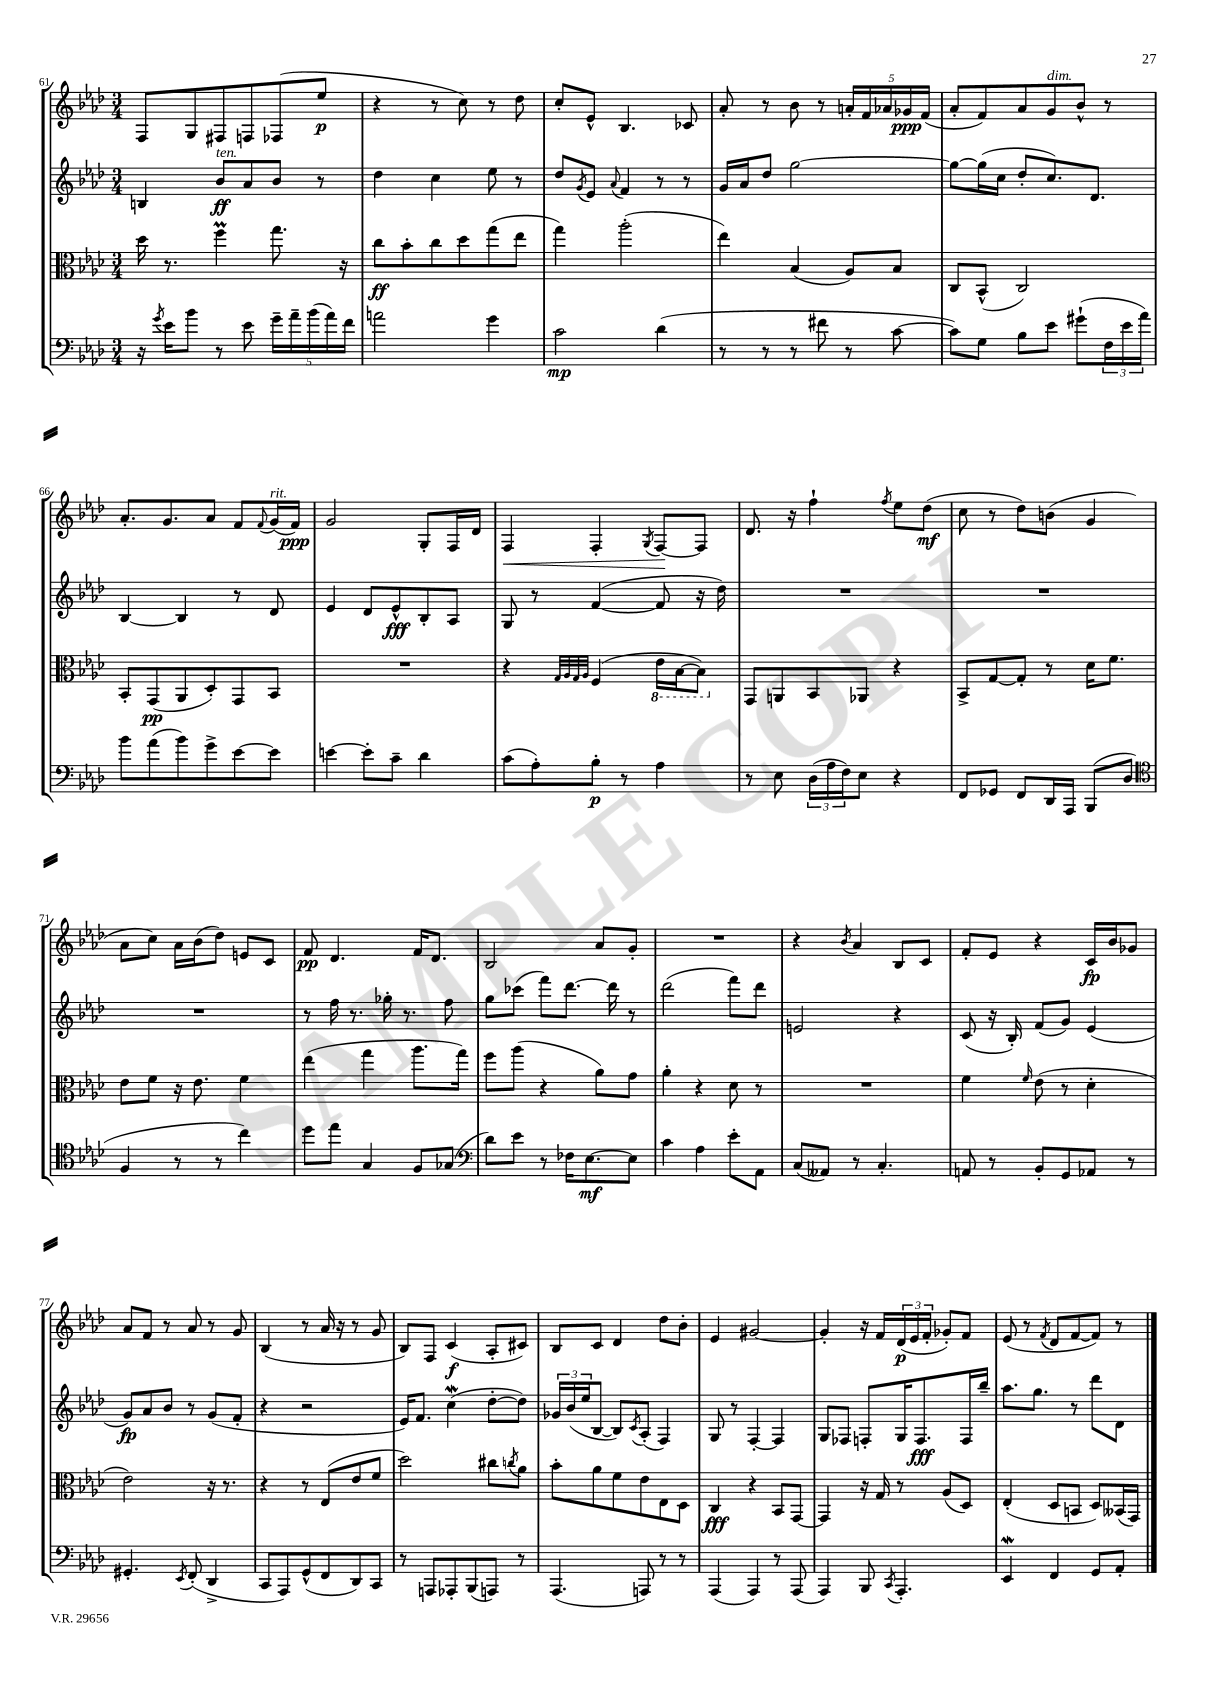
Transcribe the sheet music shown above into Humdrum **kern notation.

**kern	**dynam	**kern	**dynam	**kern	**dynam	**kern	**dynam
*part4	*part4	*part3	*part3	*part2	*part2	*part1	*part1
*staff4	*staff4	*staff3	*staff3	*staff2	*staff2	*staff1	*staff1
*clefF4	*	*clefC3	*	*clefG2	*	*clefG2	*
*k[b-e-a-d-]	*	*k[b-e-a-d-]	*	*k[b-e-a-d-]	*	*k[b-e-a-d-]	*
*M3/4	*	*M3/4	*	*M3/4	*	*M3/4	*
=61	=61	=61	=61	=61	=61	=61	=61
16r	.	16dd-\	.	4Bn/	.	8F/L	.
8qg/	.	.	.	.	.	.	.
16e-\KL	.	8.r	.	.	.	.	.
8b-\J	.	.	.	.	.	8G/	.
!	!	!	!	!LO:TX:a:i:t=ten.	!	!	!
8r	.	4ffM\	.	8b-/L	ff	8F#X/	.
8e-\	.	.	.	8a-/	.	8Fn/	.
20g~\LL	.	8.gg\	.	8b-/J	.	(8F-X/	.
20a-~\	.	.	.	.	.	.	.
(20b-\	.	.	.	.	.	.	.
.	.	.	.	8r	.	8ee-/J	p
20a-\)	.	.	.	.	.	.	.
.	.	16r	.	.	.	.	.
20f\JJ	.	.	.	.	.	.	.
=62	=62	=62	=62	=62	=62	=62	=62
2an\	.	8cc\L	ff	4dd-\	.	4r	.
.	.	8b-'\	.	.	.	.	.
.	.	8cc\	.	4cc\	.	8r	.
.	.	8dd-\	.	.	.	8cc\)	.
4g\	.	(8gg\	.	8ee-\	.	8r	.
.	.	8ee-\J	.	8r	.	8dd-\	.
=63	=63	=63	=63	=63	=63	=63	=63
2c\	mp	4gg\)	.	8dd-/L	.	8cc'/L	.
.	.	.	.	8qg/	.	.	.
.	.	.	.	8e-/J	.	8e-^^/J	.
.	.	.	.	8qqa-/	.	.	.
.	.	(2aa-'\	.	4f/	.	4.B-/	.
(4d-\	.	.	.	8r	.	.	.
.	.	.	.	8r	.	8c-X/	.
=64	=64	=64	=64	=64	=64	=64	=64
8r	.	4ee-\)	.	16g/LL	.	8a-'/	.
.	.	.	.	16a-/J	.	.	.
8r	.	.	.	8dd-/J	.	8r	.
8r	.	(4B-/	.	[2gg\	.	8b-\	.
8f#X\	.	.	.	.	.	8r	.
8r	.	8A-/L)	.	.	.	20an'/LL	.
.	.	.	.	.	.	20f/	.
.	.	.	.	.	.	20a-X/	.
[8c\	.	8B-/J	.	.	.	.	.
.	.	.	.	.	.	20g-X/	ppp
.	.	.	.	.	.	(20f/JJ	.
=65	=65	=65	=65	=65	=65	=65	=65
8c\L])	.	8C/L	.	8gg\L_	.	8a-'/L	.
8G\J	.	(8BB-^^/J	.	(16gg\L]	.	8f/)	.
.	.	.	.	16cc\JJ	.	.	.
8B-\L	.	2C/)	.	8dd-'/L	.	8a-/	.
!	!	!	!	!	!	!LO:TX:a:i:t=dim.	!
8e-\J	.	.	.	8.cc/)	.	8g/	.
(8g#X`\L	.	.	.	.	.	8b-^^/J	.
.	.	.	.	8.d-/J	.	.	.
24F\L	.	.	.	.	.	8r	.
24e-\	.	.	.	.	.	.	.
24a-\JJ)	.	.	.	.	.	.	.
!!LO:LB:g=z
=66	=66	=66	=66	=66	=66	=66	=66
8b-\L	.	8BB-'/L	.	[4B-/	.	8.a-'/L	.
(8a-\	.	(8GG/	pp	.	.	.	.
.	.	.	.	.	.	8.g/	.
8b-\)	.	8AA-/	.	4B-/]	.	.	.
8g^\	.	8D-'/)	.	.	.	8a-/J	.
[8e-\	.	8GG/	.	8r	.	8f/L	.
.	.	.	.	.	.	8qqf/	.
!	!	!	!	!	!	!LO:TX:a:i:t=rit.	!
8e-\J]	.	8BB-/J	.	8d-/	.	(16g/L	.
.	.	.	.	.	.	16f/JJ)	ppp
=67	=67	=67	=67	=67	=67	=67	=67
[4en\	.	2.r	.	4e-/	.	2g/	.
8e'\L]	.	.	.	8d-/L	.	.	.
8c~\J	.	.	.	8e-^^/	fff	.	.
4d-\	.	.	.	8B-'/	.	8G'/L	.
.	.	.	.	8A-/J	.	16F/L	.
.	.	.	.	.	.	16d-/JJ	.
=68	=68	=68	=68	=68	=68	=68	=68
!	!	!	!	!	!	!	!LO:HP:b
(8c\L	.	4r	.	8G/	.	4F/	<
8A-'\)	.	.	.	8r	.	.	.
.	.	32qqG/LLL	.	.	.	.	.
.	.	32qqA-/	.	.	.	.	.
.	.	32qqG/	.	.	.	.	.
.	.	32qqA-/JJJ	.	.	.	.	.
8B-'\J	p	(4F/	.	([4f/	.	4F'/	.
8r	.	.	.	.	.	.	.
.	.	.	.	.	.	8qG/	.
*	*	*8ba	*	*	*	*	*
4A-\	.	16E-\LL	.	8f/]	.	[8F/L	.
.	.	[16BB-\J	.	.	.	.	.
.	.	8BB-\J])	.	16r	.	8F/J]	[
.	.	.	.	16dd-\)	.	.	.
=69	=69	=69	=69	=69	=69	=69	=69
*	*	*X8ba	*	*	*	*	*
8r	.	8GG/L	.	2.r	.	8.d-/	.
8E-\	.	8AAn/	.	.	.	.	.
.	.	.	.	.	.	16r	.
(24D-\LL	.	8BB-/	.	.	.	4ff`\	.
24A-\	.	.	.	.	.	.	.
24F\J)	.	.	.	.	.	.	.
8E-\J	.	8AA-X/J	.	.	.	.	.
.	.	.	.	.	.	8qff/	.
4r	.	4r	.	.	.	8ee-\L	.
.	.	.	.	.	.	(8dd-\J	mf
=70	=70	=70	=70	=70	=70	=70	=70
8FF/L	.	8BB-^/L	.	2.r	.	8cc\	.
8GG-X/J	.	[8G/	.	.	.	8r	.
8FF/L	.	8G'/J]	.	.	.	8dd-\L)	.
16DD-/L	.	8r	.	.	.	(8bn\J	.
16AAA-/JJ	.	.	.	.	.	.	.
(8BBB-/L	.	16d-\KL	.	.	.	4g/	.
.	.	8.f\J	.	.	.	.	.
8D-/J	.	.	.	.	.	.	.
!!LO:LB:g=z
=71	=71	=71	=71	=71	=71	=71	=71
*clefC4	*	*	*	*	*	*	*
4F/	.	8e-\L	.	2.r	.	8a-\L	.
.	.	8f\J	.	.	.	8cc\J)	.
8r	.	16r	.	.	.	16a-\LL	.
.	.	8.e-\	.	.	.	(16b-\J	.
8r	.	.	.	.	.	8dd-\J)	.
4cc\)	.	4f\	.	.	.	8en/L	.
.	.	.	.	.	.	8c/J	.
=72	=72	=72	=72	=72	=72	=72	=72
8dd-\L	.	(4ee-\	.	8r	.	8f/	pp
8ee-\J	.	.	.	16ff\	.	4.d-/	.
.	.	.	.	8.r	.	.	.
4G/	.	4gg\	.	.	.	.	.
.	.	.	.	16gg-X'\	.	.	.
.	.	.	.	8.r	.	.	.
8F/L	.	8.aa-\L	.	.	.	16f/KL	.
.	.	.	.	.	.	8.d-/J	.
(8G-X/J	.	.	.	8ff\	.	.	.
.	.	16gg\Jk)	.	.	.	.	.
=73	=73	=73	=73	=73	=73	=73	=73
*clefF4	*	*	*	*	*	*	*
8d-\L)	.	8ff\L	.	8gg\L	.	2B-/	.
8e-\J	.	(8aa-\J	.	(8ccc-X\J	.	.	.
8r	.	4r	.	8fff\L)	.	.	.
16F-X\KL	.	.	.	[8.ddd-\J	.	.	.
[8.E-\	mf	.	.	.	.	.	.
.	.	8a-\L)	.	.	.	8a-/L	.
.	.	.	.	16ddd-\]	.	.	.
8E-\J]	.	8g\J	.	8r	.	8g'/J	.
=74	=74	=74	=74	=74	=74	=74	=74
4c\	.	4a-'\	.	(2ddd-\	.	2.r	.
4A-\	.	4r	.	.	.	.	.
8e-'\L	.	8d-\	.	8fff\L)	.	.	.
8AA-\J	.	8r	.	8ddd-\J	.	.	.
=75	=75	=75	=75	=75	=75	=75	=75
(8C/L	.	2.r	.	2en/	.	4r	.
8AA--X/J)	.	.	.	.	.	.	.
.	.	.	.	.	.	8qb-/	.
8r	.	.	.	.	.	4a-/	.
4.C'/	.	.	.	.	.	.	.
.	.	.	.	4r	.	8B-/L	.
.	.	.	.	.	.	8c/J	.
=76	=76	=76	=76	=76	=76	=76	=76
8AAn/	.	4f\	.	(8c/	.	8f'/L	.
8r	.	.	.	16r	.	8e-/J	.
.	.	.	.	16B-'/)	.	.	.
.	.	16qqf/	.	.	.	.	.
8BB-'/L	.	(8e-\	.	(8f/L	.	4r	.
8GG/	.	8r	.	8g/J)	.	.	.
8AA-X/J	.	4d-'\	.	(4e-/	.	16c/LL	fp
.	.	.	.	.	.	16b-/J	.
8r	.	.	.	.	.	8g-X/J	.
!!LO:LB:g=z
=77	=77	=77	=77	=77	=77	=77	=77
4.GG#X'/	.	2e-\)	.	8g/L)	fp	8a-/L	.
.	.	.	.	8a-/	.	8f/J	.
.	.	.	.	8b-/J	.	8r	.
8qEE-/	.	.	.	.	.	.	.
(8FF'/	.	.	.	8r	.	8a-/	.
4DD-^/	.	16r	.	(8g/L	.	8r	.
.	.	8.r	.	.	.	.	.
.	.	.	.	8f'/J	.	8g/	.
=78	=78	=78	=78	=78	=78	=78	=78
8CC/L	.	4r	.	4r	.	(4B-/	.
8AAA-/)	.	.	.	.	.	.	.
(8GG^^/	.	8r	.	2r	.	8r	.
8FF/	.	(8E-/L	.	.	.	16a-/	.
.	.	.	.	.	.	16r	.
8DD-/)	.	8e-/	.	.	.	8r	.
8CC/J	.	8f/J	.	.	.	8g/	.
=79	=79	=79	=79	=79	=79	=79	=79
8r	.	2dd-\)	.	16e-/KL)	.	8B-/L)	.
.	.	.	.	8.f/J	.	.	.
8AAAn/L	.	.	.	.	.	8F/J	.
8AAA-X'/	.	.	.	(4ccW\	.	(4c/	f
(8BBB-/	.	.	.	.	.	.	.
8AAAn/J)	.	8cc#X\L	.	[8dd-'\L	.	8A-'/L	.
.	.	8qccn/	.	.	.	.	.
8r	.	8a-\J	.	8dd-\J])	.	8c#X/J)	.
=80	=80	=80	=80	=80	=80	=80	=80
(4.AAA-/	.	8b-'\L	.	24g-X/LL	.	8B-/L	.
.	.	.	.	(24b-/	.	.	.
.	.	.	.	24ee-/J	.	.	.
.	.	8a-\	.	[8B-/J	.	8c/J	.
.	.	8f\	.	8B-/L])	.	4d-/	.
.	.	.	.	8qc/	.	.	.
8AAAn/)	.	8e-\	.	(8A-'/J	.	.	.
8r	.	8E-\	.	4F/)	.	8dd-\L	.
8r	.	8D-\J	.	.	.	8b-'\J	.
=81	=81	=81	=81	=81	=81	=81	=81
(4AAA-/	.	4C/	fff	8G/	.	4e-/	.
.	.	.	.	8r	.	.	.
4AAA-/)	.	4r	.	[4F'/	.	[2g#X/	.
8r	.	8BB-/L	.	4F/]	.	.	.
(8AAA-/	.	[8GG/J	.	.	.	.	.
=82	=82	=82	=82	=82	=82	=82	=82
4AAA-/)	.	4GG/]	.	8G/L	.	4g#'/]	.
.	.	.	.	8F-X/J	.	.	.
8BBB-/	.	16r	.	8Fn'/L	.	16r	.
.	.	16G/	.	.	.	16f/LL	.
8qCC/	.	.	.	.	.	.	.
4.AAA-'/	.	8r	.	16G/K	.	(24d-/	p
.	.	.	.	.	.	24e-/	.
.	.	.	.	8.F/	fff	.	.
.	.	.	.	.	.	24f'/JJ	.
.	.	(8A-/L	.	.	.	8g-X'/L)	.
.	.	8D-/J)	.	16F/L	.	8f/J	.
.	.	.	.	16bb-~/JJ	.	.	.
=83	=83	=83	=83	=83	=83	=83	=83
4EE-W/	.	(4E-'/	.	8.aa-\L	.	(8e-/	.
.	.	.	.	.	.	8r	.
.	.	.	.	8.gg\J	.	.	.
.	.	.	.	.	.	8qf/	.
4FF/	.	8D-/L	.	.	.	8d-/L	.
.	.	8BBn/J	.	8r	.	[8f/	.
8GG/L	.	8D-/L)	.	8ddd-\L	.	8f/J])	.
8AA-'/J	.	(16BB--X/L	.	8d-\J	.	8r	.
.	.	16GG/JJ)	.	.	.	.	.
==	==	==	==	==	==	==	==
*-	*-	*-	*-	*-	*-	*-	*-
